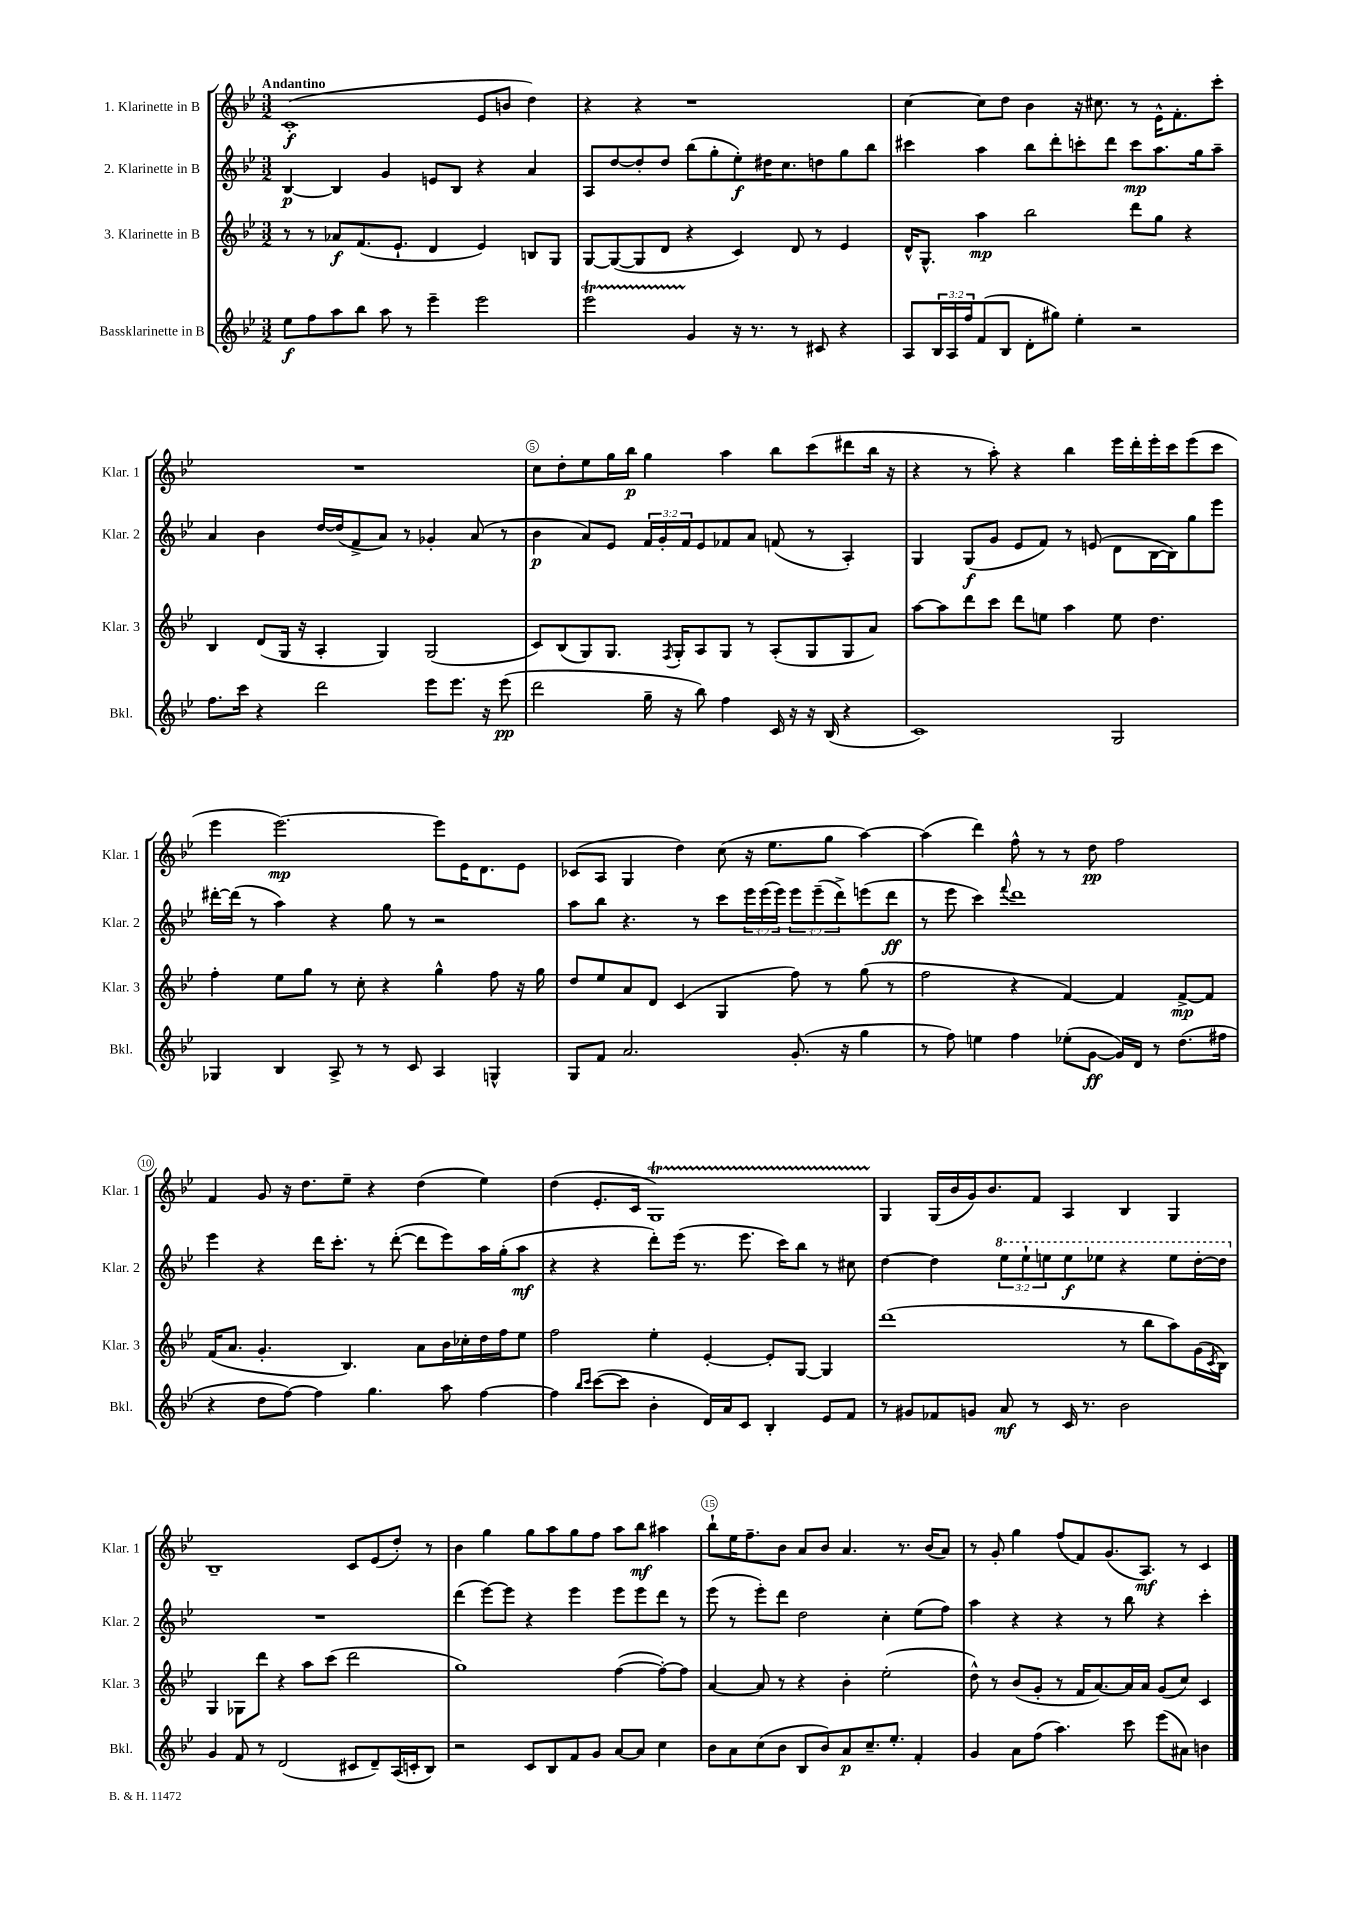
<<
\new StaffGroup <<
\new Staff = "s0" \with { instrumentName = "1. Klarinette in B" shortInstrumentName = "Klar. 1" } {
    \clef treble \key bes \major \numericTimeSignature \time 3/2 \tempo "Andantino"
    c'1-.\f( ees'8 b'8 d''4) |
    r4 r4 r1 |
    c''4~ c''8 d''8 bes'4 r16 cis''8. r8 ees'16-^ f'8.-. c'''8-. |
    R1. |
    c''8 d''8-. ees''8 g''16 bes''16\p g''4 a''4 bes''8 c'''8( dis'''8 bes''16 r16 |
    r4 r8 a''8-.) r4 bes''4 ees'''16 d'''16-. ees'''16-. c'''16 ees'''8( c'''8 |
    ees'''4 ees'''2.~\mp) ees'''8 ees'16 d'8. ees'8 |
    ces'8( a8 g4 d''4) c''8( r16 ees''8. g''8 a''4~) |
    a''4( d'''4) f''8-^ r8 r8 d''8\pp f''2 |
    f'4 g'8 r16 d''8. ees''8-- r4 d''4( ees''4) |
    d''4( ees'8.-. c'16 g1\startTrillSpan) |
    g4\stopTrillSpan g16( bes'16 g'16) bes'8. f'8 a4 bes4 g4 |
    bes1-- c'8 ees'8( d''8-.) r8 |
    bes'4 g''4 g''8 a''8 g''8 f''8 a''8 bes''8\mf ais''4 |
    bes''8-! ees''16 f''8.-- bes'8 a'8 bes'8 a'4. r8. bes'16( a'8) |
    r8 g'8-. g''4 f''8( f'8) g'8.( a8.\mf) r8 c'4 \bar "|." |
}
\new Staff = "s1" \with { instrumentName = "2. Klarinette in B" shortInstrumentName = "Klar. 2" } {
    \clef treble \key bes \major \numericTimeSignature \time 3/2 \override Staff.TupletNumber.text = #tuplet-number::calc-fraction-text
    bes4~\p bes4 g'4 e'8 bes8 r4 a'4 |
    a8 d''8~ d''8-. d''8 bes''8( g''8-. ees''8-.\f) dis''16 c''8. d''8 g''8 bes''8 |
    cis'''4 a''4 bes''8 d'''8-. c'''8-. d'''8 c'''8\mp a''8. g''16 a''8-- |
    a'4 bes'4 d''16~ d''16( f'8-> a'8) r8 ges'4-. a'8( r8 |
    bes'4\p a'8) ees'8 \tuplet 3/2 { f'16 g'16-. f'16 } ees'8 fes'8 a'8 f'8( r8 a4-.) |
    g4 g8\f( g'8 ees'8 f'8) r8 e'8( d'8 bes16~ bes16) g''8 ees'''8 |
    dis'''16~-. dis'''16( r8 a''4) r4 g''8 r8 r2 |
    a''8 bes''8 r4. r8 c'''8 \tuplet 3/2 { ees'''16 ees'''16( ees'''16) } \tuplet 3/2 { ees'''8 ees'''8--( d'''8->) } e'''8( d'''8\ff |
    r8 ees'''8 c'''4) \appoggiatura { f'''8 } d'''1 |
    ees'''4 r4 d'''16 c'''8.-. r8 d'''8~-.( d'''8 ees'''8) a''16 g''16-.( a''8\mf |
    r4 r4 d'''8-.) ees'''16( r8. ees'''8. c'''16) bes''8 r8 cis''8 |
    d''4~ d''4 \tuplet 3/2 { \ottava #1 ees'''8 ees'''8-! e'''8 } e'''8\f ees'''8 r4 ees'''8 d'''16~-. d'''16 \ottava #0 |
    R1. |
    d'''4( ees'''8~) ees'''8 r4 ees'''4 ees'''8 ees'''8 d'''8 r8 |
    ees'''8( r8 ees'''8-.) d'''8 d''2 c''4-. ees''8( f''8) |
    a''4 r4 r4 r8 bes''8 r4 c'''4-. \bar "|." |
}
\new Staff = "s2" \with { instrumentName = "3. Klarinette in B" shortInstrumentName = "Klar. 3" } {
    \clef treble \key bes \major \numericTimeSignature \time 3/2
    r8 r8 aes'8\f f'8.( ees'8.-! d'4 ees'4) b8 g8 |
    g8~ g8~( g8 d'8 r4 c'4) d'8 r8 ees'4 |
    d'16-^ g8.-^ a''4\mp bes''2 d'''8 g''8 r4 |
    bes4 d'8( g16 r16 a4-. g4) g2( |
    c'8) bes8( g8) g8. \acciaccatura { f8 } g16-. a8 g8 r8 a8-.( g8 g8 a'8) |
    a''8~ a''8 d'''8 c'''8 d'''8 e''8 a''4 e''8 d''4. |
    f''4-. ees''8 g''8 r8 c''8-. r4 g''4-^ f''8 r16 g''16 |
    d''8 ees''8 a'8 d'8 c'4( g4 f''8) r8 g''8( r8 |
    f''2 r4 f'4~) f'4 f'8~->\mp f'8 |
    f'16( a'8. g'4.-. bes4.) a'8 bes'16 ces''16-. d''16 f''16 ees''8 |
    f''2 ees''4-. ees'4~-. ees'8-. g8~ g4 |
    d'''1( r8 bes''8 a''8) g'16( \acciaccatura { c'8 } bes16) |
    g4 ges8 d'''8 r4 a''8 c'''8( d'''2 |
    g''1) f''4~( f''8~-.) f''8 |
    a'4~ a'8 r8 r4 bes'4-. ees''2-.( |
    d''8-^) r8 bes'8( g'8-. r8 f'16 a'8.~) a'16 a'16 g'8( c''8) c'4 \bar "|." |
}
\new Staff = "s3" \with { instrumentName = "Bassklarinette in B" shortInstrumentName = "Bkl." } {
    \clef treble \key bes \major \numericTimeSignature \time 3/2 \override Staff.TupletNumber.text = #tuplet-number::calc-fraction-text
    ees''8\f f''8 a''8 bes''8 a''8 r8 ees'''4-- ees'''2 |
    ees'''2\startTrillSpan g'4\stopTrillSpan r16 r8. r8 cis'8 r4 |
    a8 \tuplet 3/2 { bes16 a16 f''16 } f'8( bes8 d'8-. gis''8) ees''4-. r2 |
    f''8. c'''16 r4 d'''2 ees'''8 ees'''8. r16 ees'''8\pp( |
    d'''2 g''16-- r16 bes''8) f''4 c'16 r16 r16 bes16( r4 |
    c'1) g2 |
    ges4 bes4 a8-> r8 r8 c'8 a4 g4-^ |
    g8 f'8 a'2. g'8.-.( r16 g''4 |
    r8 f''8) e''4 f''4 ees''8-.( g'8~\ff g'16) d'16 r8 d''8.( fis''16 |
    r4 d''8 f''8~) f''4 g''4. a''8 f''4~ |
    f''4 \grace { bes''16 c'''16 } c'''8~( c'''8 bes'4-. d'16) a'16 c'8 bes4-. ees'8 f'8 |
    r8 gis'8 fes'8 g'8 a'8\mf r8 c'16 r8. bes'2 |
    g'4 f'8 r8 d'2( cis'8 d'8--) a16( c'16-. bes8) |
    r2 c'8 bes8 f'8 g'8 a'8~ a'8 c''4 |
    bes'8 a'8 c''8( bes'8 bes8 bes'8) a'8\p c''8.-- ees''8.-. f'4-. |
    g'4 a'8 f''8( a''4.) c'''8 ees'''8( ais'8) b'4 \bar "|." |
}
>>
>>
\layout { \context { \Score \override BarNumber.break-visibility = ##(#f #t #t) barNumberVisibility = #(every-nth-bar-number-visible 5) \override BarNumber.stencil = #(make-stencil-circler 0.1 0.3 ly:text-interface::print) } }
